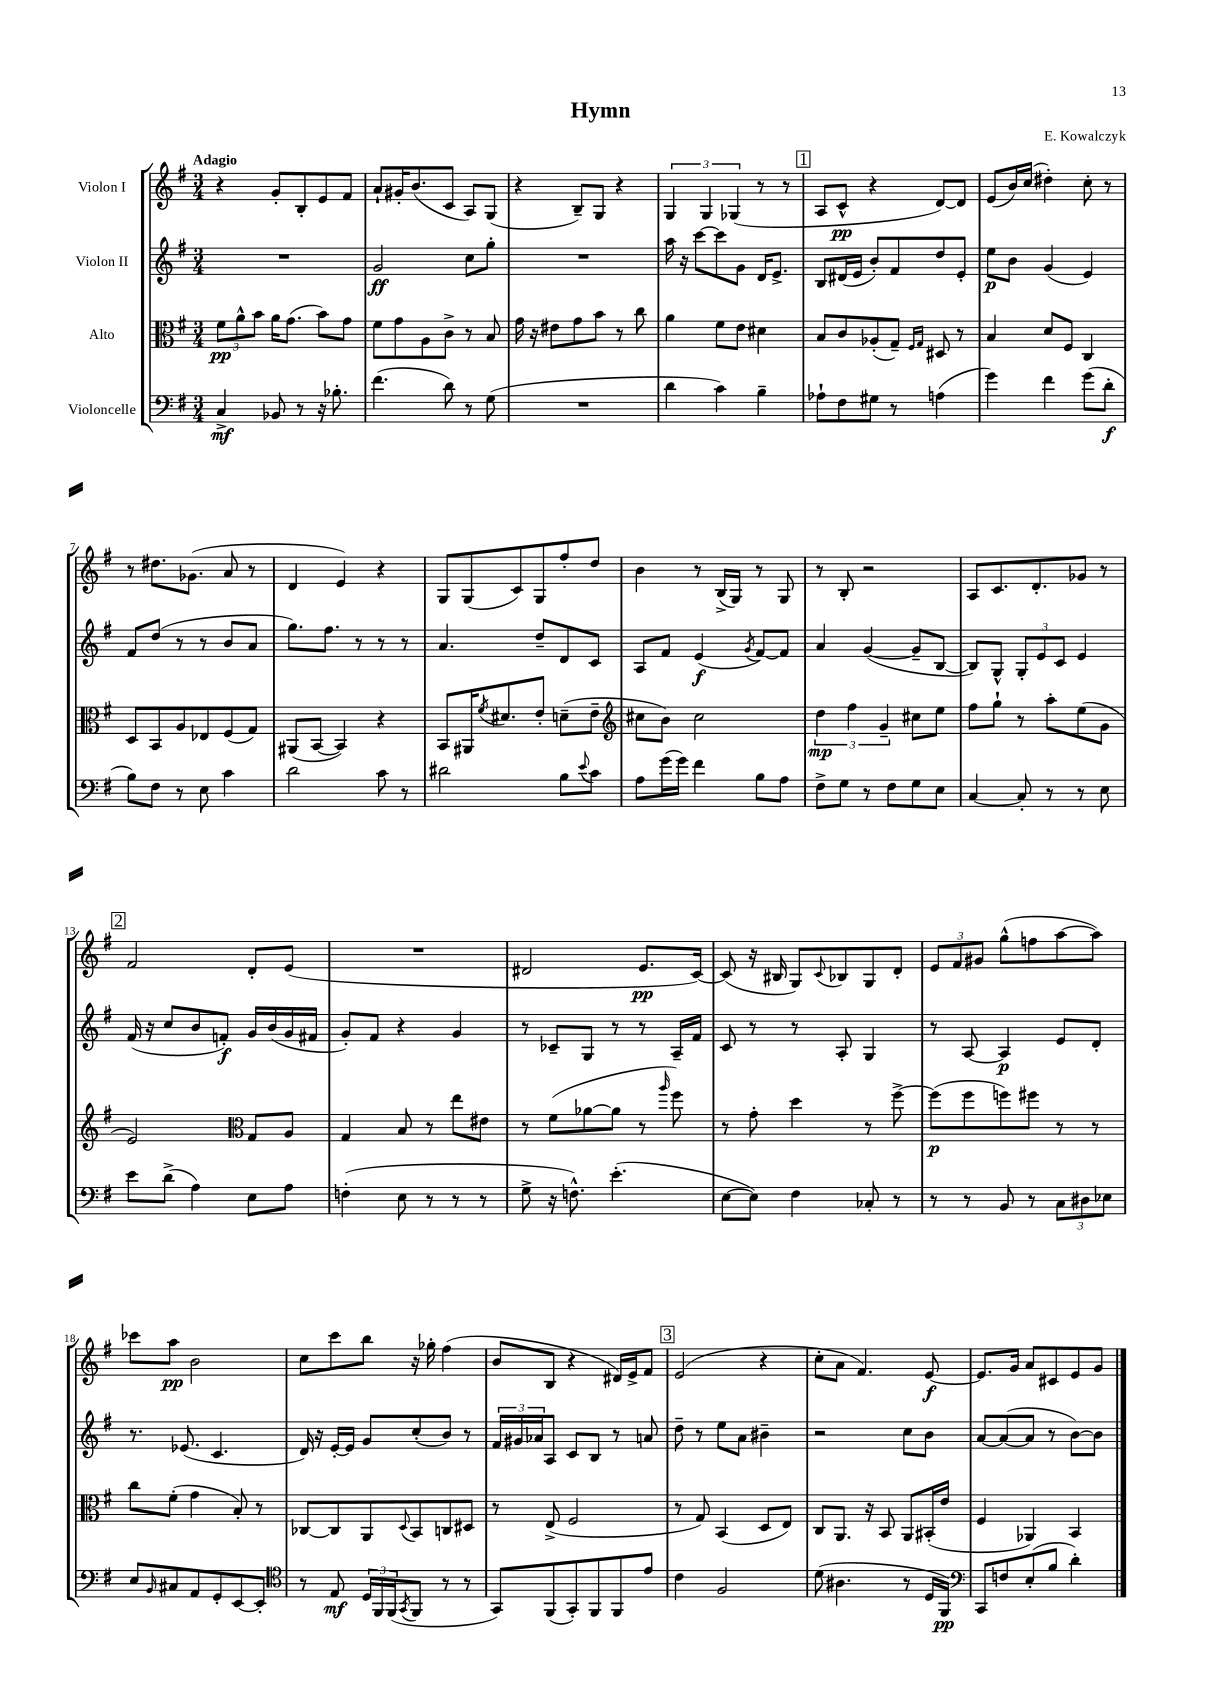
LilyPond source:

\header { title = "Hymn" composer = "E. Kowalczyk" }
<<
\new StaffGroup <<
\new Staff = "s0" \with { instrumentName = "Violon I" } {
    \clef treble \key g \major \numericTimeSignature \time 3/4 \tempo "Adagio"
    r4 g'8-. b8-. e'8 fis'8 |
    a'8-! gis'16-. b'8.( c'8 a8) g8( |
    r4 b8--) g8 r4 |
    \tuplet 3/2 { g4 g4 ges4( } r8 r8 |
    \mark \markup { \box "1" } a8 c'8-^\pp r4 d'8~) d'8 |
    e'8( b'16) c''16( dis''4-.) c''8-. r8 |
    r8 dis''8. ges'8.( a'8 r8 |
    d'4 e'4) r4 |
    g8 g8( c'8) g8 fis''8-. d''8 |
    b'4 r8 b16->( g16) r8 g8 |
    r8 b8-. r2 |
    a8 c'8. d'8.-. ges'8 r8 |
    \mark \markup { \box "2" } fis'2 d'8-. e'8( |
    R2. |
    dis'2 e'8.\pp c'16~) |
    c'8( r16 bis16 g8) \appoggiatura { c'8 } bes8 g8 d'8-. |
    \tuplet 3/2 { e'8 fis'8 gis'8 } g''8-^( f''8 a''8~ a''8) |
    ces'''8 a''8\pp b'2 |
    c''8 c'''8 b''8 r16 ges''16-. fis''4( |
    b'8 b8 r4 dis'16) e'16-> fis'8 |
    \mark \markup { \box "3" } e'2( r4 |
    c''8-. a'8 fis'4.) e'8~\f |
    e'8. g'16 a'8 cis'8 e'8 g'8 \bar "|." |
}
\new Staff = "s1" \with { instrumentName = "Violon II" } {
    \clef treble \key g \major \numericTimeSignature \time 3/4
    R2. |
    g'2\ff c''8 g''8-. |
    R2. |
    a''16 r16 c'''8~ c'''8 g'8 d'16 e'8.-> |
    \mark \markup { \box "1" } b8 dis'16( e'16 b'8-.) fis'8 d''8 e'8-. |
    e''8\p b'8 g'4( e'4) |
    fis'8 d''8( r8 r8 b'8 a'8 |
    g''8.) fis''8. r8 r8 r8 |
    a'4. d''8-- d'8 c'8 |
    a8 fis'8 e'4\f( \acciaccatura { g'8 } fis'8~) fis'8 |
    a'4 g'4~( g'8-- b8~ |
    b8) g8-^ \tuplet 3/2 { g8-. e'8 c'8 } e'4 |
    \mark \markup { \box "2" } fis'16( r16 c''8 b'8 f'8-.\f) g'16 b'16( g'16 fis'16 |
    g'8-.) fis'8 r4 g'4 |
    r8 ces'8-- g8 r8 r8 a16-- fis'16 |
    c'8 r8 r8 a8-. g4 |
    r8 a8~ a4\p e'8 d'8-. |
    r8. ees'8.( c'4. |
    d'16) r16 e'16~-. e'16 g'8 c''8-.( b'8) r8 |
    \tuplet 3/2 { fis'16 gis'16 aes'16 } a8 c'8 b8 r8 a'8 |
    \mark \markup { \box "3" } d''8-- r8 e''8 a'8 bis'4-- |
    r2 c''8 b'8 |
    a'8~ a'8~( a'8 r8 b'8~) b'8 \bar "|." |
}
\new Staff = "s2" \with { instrumentName = "Alto" } {
    \clef alto \key g \major \numericTimeSignature \time 3/4
    \tuplet 3/2 { fis'8\pp a'8-^ b'8 } a'16 g'8.( b'8) g'8 |
    fis'8 g'8 a8 c'8-> r8 b8 |
    g'16 r16 eis'8 g'8 b'8 r8 c''8 |
    a'4 fis'8 e'8 dis'4 |
    \mark \markup { \box "1" } b8 c'8 aes8-.( g8--) \grace { fis16 g16 } dis8 r8 |
    b4 d'8 fis8 c4 |
    d8 b,8 a8 ees8 fis8( g8) |
    ais,8( b,8~ b,4) r4 |
    b,8 ais,16 \acciaccatura { fis'8 } dis'8. e'8-. d'8--( e'8-- |
    \clef treble cis''8 b'8) cis''2 |
    \tuplet 3/2 { d''4\mp fis''4 g'4-- } cis''8 e''8 |
    fis''8 g''8-! r8 a''8-. e''8( g'8 |
    \mark \markup { \box "2" } e'2) \clef alto g8 a8 |
    g4 b8 r8 e''8 eis'8 |
    r8 fis'8( aes'8~ aes'8 r8 \grace { a''16 } fis''8) |
    r8 g'8-. d''4 r8 fis''8~-> |
    fis''8\p( fis''8 f''8) fis''8 r8 r8 |
    c''8 fis'8-.( g'4 b8-.) r8 |
    ces8~ ces8 a,8 \appoggiatura { d8 } b,8 c8 dis8 |
    r8 e8->( fis2 |
    \mark \markup { \box "3" } r8 g8) b,4( d8 e8) |
    c8 a,8. r16 b,8 a,8 bis,16-.( e'16 |
    fis4 aes,4) b,4 \bar "|." |
}
\new Staff = "s3" \with { instrumentName = "Violoncelle" } {
    \clef bass \key g \major \numericTimeSignature \time 3/4
    c4->\mf bes,8 r8 r16 bes8.-. |
    fis'4.( d'8) r8 g8( |
    R2. |
    d'4 c'4) b4-- |
    \mark \markup { \box "1" } aes8-! fis8 gis8 r8 a4( |
    g'4) fis'4 g'8( d'8-.\f |
    b8) fis8 r8 e8 c'4 |
    d'2 c'8 r8 |
    dis'2 b8 \appoggiatura { e'8 } c'8 |
    a8 g'16( g'16) fis'4 b8 a8 |
    fis8-> g8 r8 fis8 g8 e8 |
    c4~ c8-. r8 r8 e8 |
    \mark \markup { \box "2" } e'8 d'8->( a4) e8 a8 |
    f4-.( e8 r8 r8 r8 |
    g8-> r16 f8.-^) e'4.-.( |
    e8~ e8) fis4 ces8-. r8 |
    r8 r8 b,8 r8 \tuplet 3/2 { c8 dis8 ees8 } |
    e8 \grace { b,16 } cis8 a,8 g,8-. e,8~ e,8-. |
    \clef tenor r8 e8\mf \tuplet 3/2 { d16 fis,16 fis,16( } \acciaccatura { g,8 } fis,8 r8 r8 |
    g,8) fis,8( g,8-.) fis,8 fis,8 e'8 |
    \mark \markup { \box "3" } c'4 fis2 |
    d'8( ais4. r8 d16 fis,16\pp) |
    \clef bass c,8 f8 e8-.( b8 d'4-.) \bar "|." |
}
>>
>>
